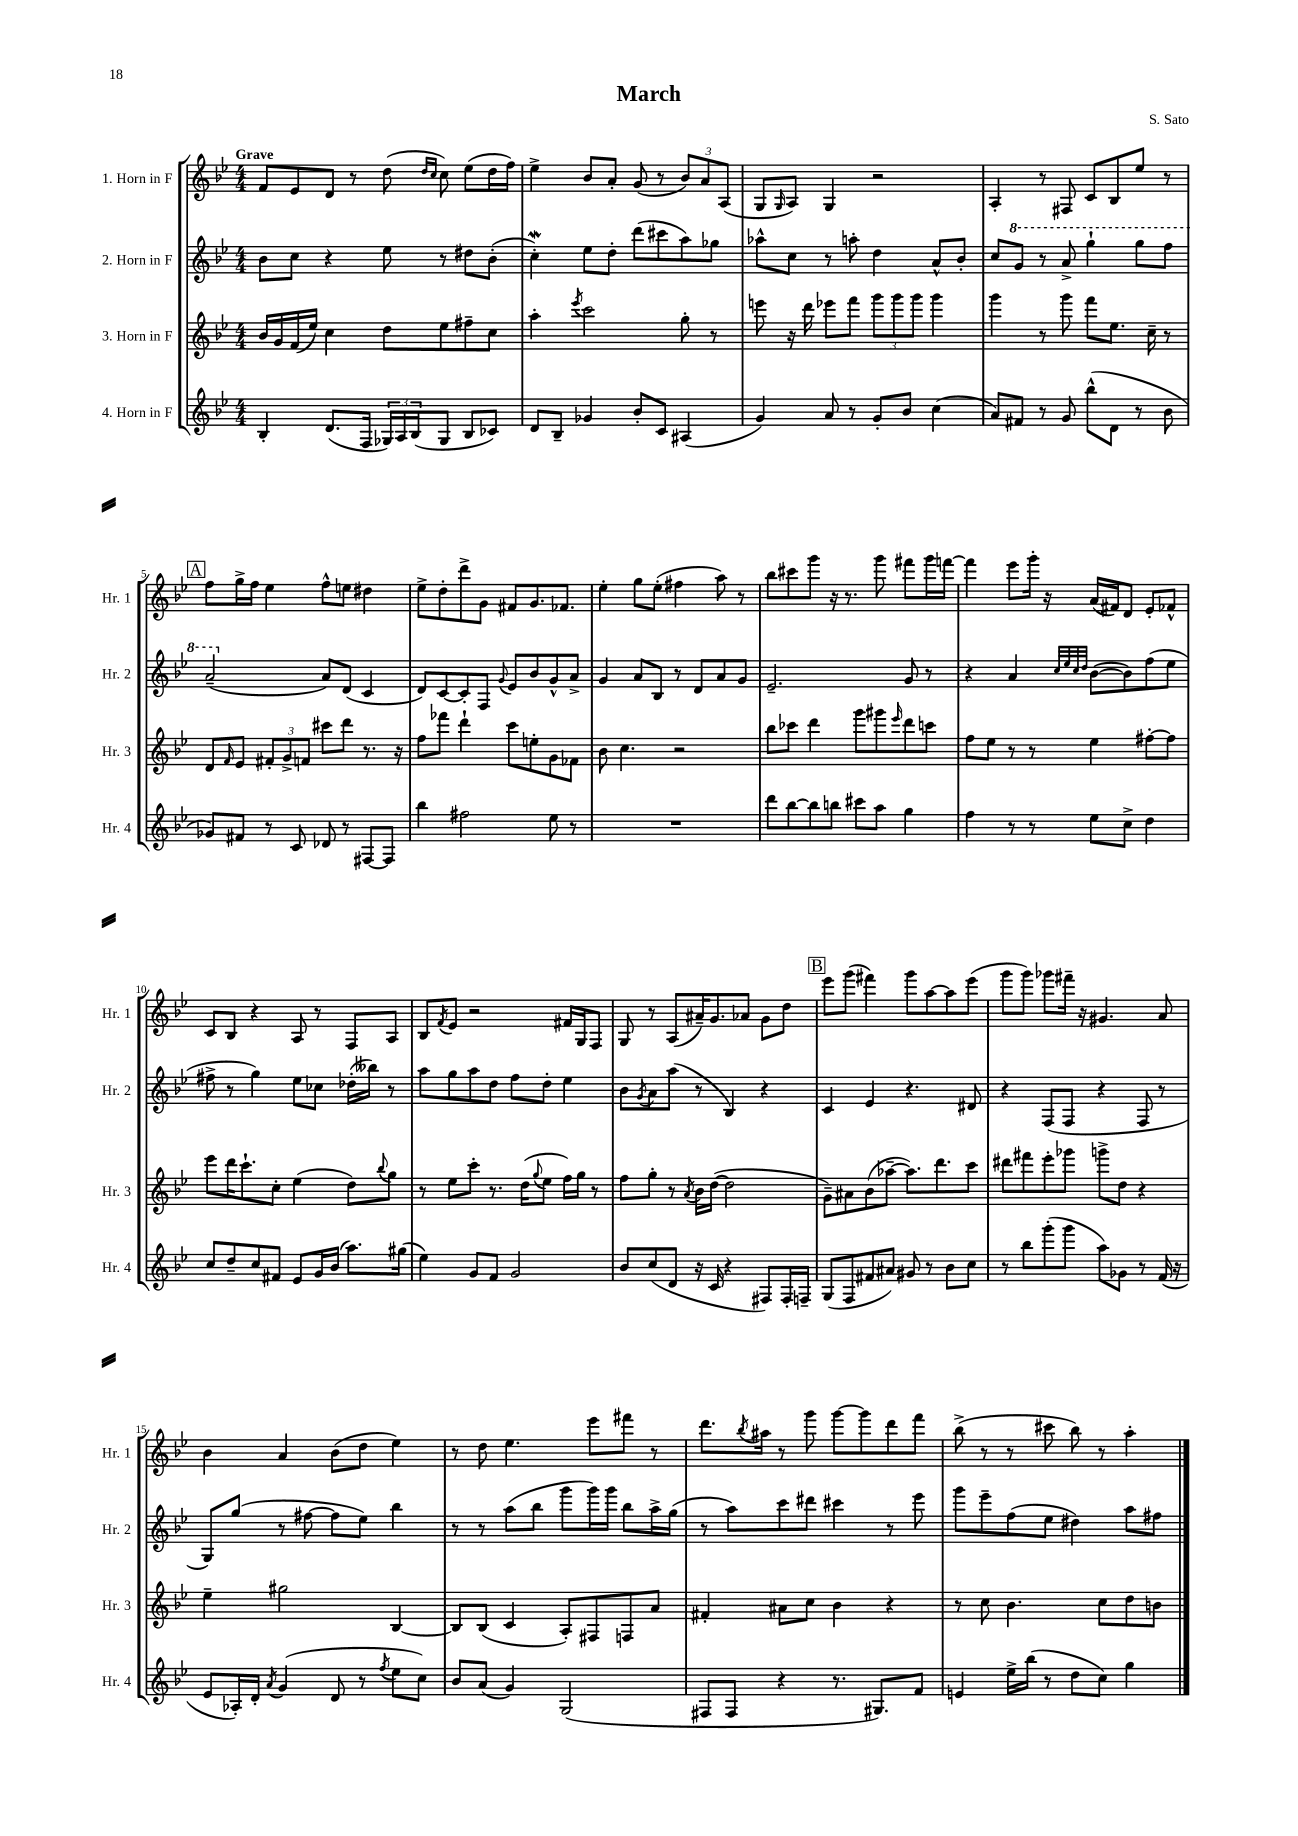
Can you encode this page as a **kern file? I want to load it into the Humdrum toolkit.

**kern	**kern	**kern	**kern
*part4	*part3	*part2	*part1
*staff4	*staff3	*staff2	*staff1
*I"4. Horn in F	*I"3. Horn in F	*I"2. Horn in F	*I"1. Horn in F
*I'Hr. 4	*I'Hr. 3	*I'Hr. 2	*I'Hr. 1
*clefG2	*clefG2	*clefG2	*clefG2
*k[b-e-]	*k[b-e-]	*k[b-e-]	*k[b-e-]
*M4/4	*M4/4	*M4/4	*M4/4
=1	=1	=1	=1
!	!	!	!LO:TX:a:B:t=Grave
4B-'/	16b-/LL	8b-\L	8f/L
.	16g/	.	.
.	(16f/	8cc\J	8e-/
.	16ee-/JJ)	.	.
(8.d/L	4cc\	4r	8d/J
.	.	.	8r
16F/Jk	.	.	.
24G-X/LL)	8dd\L	8ee-\	(8dd\
24A/	.	.	.
(24B-/J	.	.	.
.	.	.	16qqdd/LL
.	.	.	16qqcc/JJ
8G-/J	8ee-\	8r	8cc\)
8B-/L	8ff#X~\	8dd#X\L	(8ee-\L
8c-X/J)	8cc\J	(8b-'\J	16dd\L
.	.	.	16ff\JJ)
=2	=2	=2	=2
8d/L	4aa'\	4ccW'\)	4ee-^\
8B-~/J	.	.	.
.	8qeee-/	.	.
4g-X/	2ccc\	8ee-\L	8b-/L
.	.	8dd'\J	8a'/J
8b-'/L	.	(8ddd\L	(8g/
8c/J	.	8ccc#X\	8r
(4A#X/	8gg'\	8aa\)	12b-/L)
.	.	.	12a/
.	8r	8gg-X\J	.
.	.	.	(12A/J
=3	=3	=3	=3
4g/)	8eeen\	8aa-X^^\L	8G/L
.	.	.	16qqG/
.	16r	8cc\J	8A/J)
.	16ddd\	.	.
8a/	8eee-X\L	8r	4G/
8r	8fff\J	8aan'\	.
8g'/L	12ggg\L	4dd\	2r
.	12ggg\	.	.
8b-/J	.	.	.
.	12ggg\J	.	.
(4cc\	4ggg\	8a^^/L	.
.	.	8b-'/J	.
=4	=4	=4	=4
8a/L)	4ggg\	8cc/L	4A'/
*	*	*8va	*
8f#X/J	.	8gg/J	.
8r	8r	8r	8r
8g/	8ggg\	8aa^/	8F#X/
(8bb-^^\L	8fff\L	4ggg`\	8c/L
8d\J	8.ee-\J	.	8B-/
8r	.	8ggg\L	8ee-/J
.	16cc~\	.	.
8b-\	8r	8fff\J	8r
!!LO:LB:g=z
!!LO:REH:place=s1:t=A
=5	=5	=5	=5
8g-X/L)	8d/L	(2aa~/	8ff\L
.	16qqf/	.	.
8f#X/J	8e-/J	.	16gg^\L
.	.	.	16ff\JJ
8r	12f#X'/L	.	4ee-\
.	12g^/	.	.
8c/	.	.	.
.	12fn/J	.	.
*	*	*X8va	*
8d-X/	8ccc#X\L	8a/L)	8ff^^\L
8r	8ddd\J	(8d/J	8een\J
[8F#X/L	8.r	4c/	4dd#X\
8F#/J]	.	.	.
.	16r	.	.
=6	=6	=6	=6
4bb-\	8ff\L	8d/L)	8ee-^\L
.	8fff-X\J	[8c/	8dd'\
2ff#X\	4ddd`\	8c'/]	8ddd^\
.	.	8F/J	8g\J
.	.	8qqg/	.
.	8ccc\L	8e-/L	8f#X/L
.	8een'\	8b-/	8.g/
8ee-\	8g\	8g^^/	.
.	.	.	8.f-X/J
8r	8f-X\J	8a^/J	.
=7	=7	=7	=7
1r	8b-\	4g/	4ee-'\
.	4.cc\	.	.
.	.	8a/L	8gg\L
.	.	8B-/J	(8ee-'\J
.	2r	8r	4ff#X\
.	.	8d/L	.
.	.	8a/	8aa\)
.	.	8g/J	8r
=8	=8	=8	=8
8ddd\L	8bb-\L	2.e-~/	8bb-\L
[8bb-\	8ccc-X\J	.	8ccc#X\
8bb-\]	4ddd\	.	8ggg\J
8bbn\J	.	.	16r
.	.	.	8.r
8ccc#X\L	8ggg\L	.	.
8aa\J	8ggg#X\	.	8ggg\
.	16qqeee-/	.	.
4gg\	8ddd\	8g/	8fff#X\L
.	8cccn\J	8r	16ggg\L
.	.	.	[16fffn\JJ
=9	=9	=9	=9
4ff\	8ff\L	4r	4fff\]
.	8ee-\J	.	.
8r	8r	4a/	8eee-\L
8r	8r	.	16ggg'\Jk
.	.	.	16r
.	.	32qqcc/LLL	.
.	.	32qqee-/	.
.	.	32qqcc/	.
.	.	32qqdd/JJJ	.
8ee-\L	4ee-\	([8b-\L	(16a/LL
.	.	.	16f#X/J)
8cc^\J	.	8b-\])	8d/J
4dd\	[8ff#X'\L	(8ff\	8e-'/L
.	8ff#\J]	8ee-\J	8f-X^^/J
!!LO:LB:g=z
=10	=10	=10	=10
8cc/L	8eee-\L	8ff#X^\	8c/L
8dd~/	16ddd\K	8r	8B-/J
.	8.ccc`\	.	.
8cc/	.	4gg\)	4r
8f#X/J	8cc'\J	.	.
8e-/L	(4ee-\	8ee-\L	8A/
16g/L	.	8cc-X\J	8r
(16b-/JJ	.	.	.
8.aa\L)	8dd\L)	(16dd-X'\LL	8F/L
.	.	16bb--X\JJ)	.
.	8qqbb-/	.	.
.	8gg\J	8r	8A/J
(16gg#X\Jk	.	.	.
=11	=11	=11	=11
4ee-\)	8r	8aa\L	8B-/L
.	.	.	8qf/
.	8ee-\L	8gg\	8e-/J
8g/L	8ccc'\J	8aa\	2r
8f/J	8.r	8dd\J	.
2g/	.	8ff\L	.
.	(16dd\KL	.	.
.	8qqgg/	.	.
.	8ee-\J	8dd'\J	.
.	16ff\LL)	4ee-\	16f#X/LL
.	16gg\JJ	.	16G/J
.	8r	.	8F/J
=12	=12	=12	=12
8b-/L	8ff\L	8b-\L	8G/
.	.	8qg/	.
(8cc/	8gg'\J	8a\	8r
8d/J	8r	(8aa\J	(8A/L
.	8qa/	.	.
16r	16b-\LL	8r	16a#X~/K)
16c/	([16dd\JJ	.	8.g/
4r	2dd\]	4B-/)	.
.	.	.	8a-X/J
8F#X/L)	.	4r	8g\L
16F#'/L	.	.	8dd\J
16Fn~/JJ	.	.	.
!!LO:REH:place=s1:t=B
=13	=13	=13	=13
(8G/L	8g~\L)	4c/	8eee-\L
8F/	8a#X\	.	(8ggg\J
8f#X/	(8b-\	4e-/	4fff#X\)
8a#X/J)	[8aa-X~\J	.	.
8g#X/	8.aa-\L])	4.r	8ggg\L
8r	.	.	[8aa\
.	8.ddd\	.	.
8b-\L	.	.	8aa\]
8cc\J	8ccc\J	8d#X/	(8eee-\J
=14	=14	=14	=14
8r	8ddd#X\L	4r	8ggg\L
8bb-\L	8fff#X\	.	8ggg\J)
(8ggg'\	8eee-'\	(8F/L	8ggg-X\L
8ggg\J	8ggg-X\J	8F/J	16fff#X~\Jk
.	.	.	16r
8aa\L)	8gggn^\L	4r	4.g#X/
8g-X\J	8dd\J	.	.
8r	4r	8F/	.
(16f/	.	8r	8a/
16r	.	.	.
!!LO:LB:g=z
=15	=15	=15	=15
8e-/L	4ee-~\	8G/L)	4b-\
16A-X'/L)	.	(8gg/J	.
16d'/JJ	.	.	.
8qa/	.	.	.
(4g/	2gg#X\	8r	4a/
.	.	[8ff#X\	.
8d/	.	8ff#\L]	(8b-\L
8r	.	8ee-\J)	8dd\J
8qff/	.	.	.
8ee-\L	[4B-/	4bb-\	4ee-\)
8cc\J)	.	.	.
=16	=16	=16	=16
8b-/L	8B-/L]	8r	8r
(8a/J	(8B-/J	8r	8dd\
4g/)	4c/	(8aa\L	4.ee-\
.	.	8bb-\J	.
(2G/	8A'/L)	8ggg\L	.
.	8F#X/	16ggg\L)	8eee-\L
.	.	16ggg\JJ	.
.	8Fn/	8bb-\L	8fff#X\J
.	8a/J	16aa^\L	8r
.	.	(16gg\JJ	.
=17	=17	=17	=17
8F#X/L	4f#X'/	8r	8.ddd\L
8F#/J	.	8aa\L)	.
.	.	.	8qbb-/
.	.	.	16aa#X\Jk
4r	8a#X\L	8ccc\	8r
.	8cc\J	8ddd#X\J	8ggg\
8.r	4b-\	4ccc#X\	[8ggg\L
.	.	.	8ggg\]
8.G#X/L)	.	.	.
.	4r	8r	8ddd\
8f/J	.	8eee-\	8fff\J
=18	=18	=18	=18
4en/	8r	8ggg\L	(8bb-^\
.	8cc\	8eee-~\	8r
16ee-^\LL	4.b-\	(8ff\	8r
(16bb-\JJ	.	.	.
8r	.	8ee-\J	8ccc#X\
8dd\L	.	4dd#X\)	8bb-\)
8cc\J)	8cc\L	.	8r
4gg\	8dd\	8aa\L	4aa'\
.	8bn\J	8ff#X\J	.
==	==	==	==
*-	*-	*-	*-
